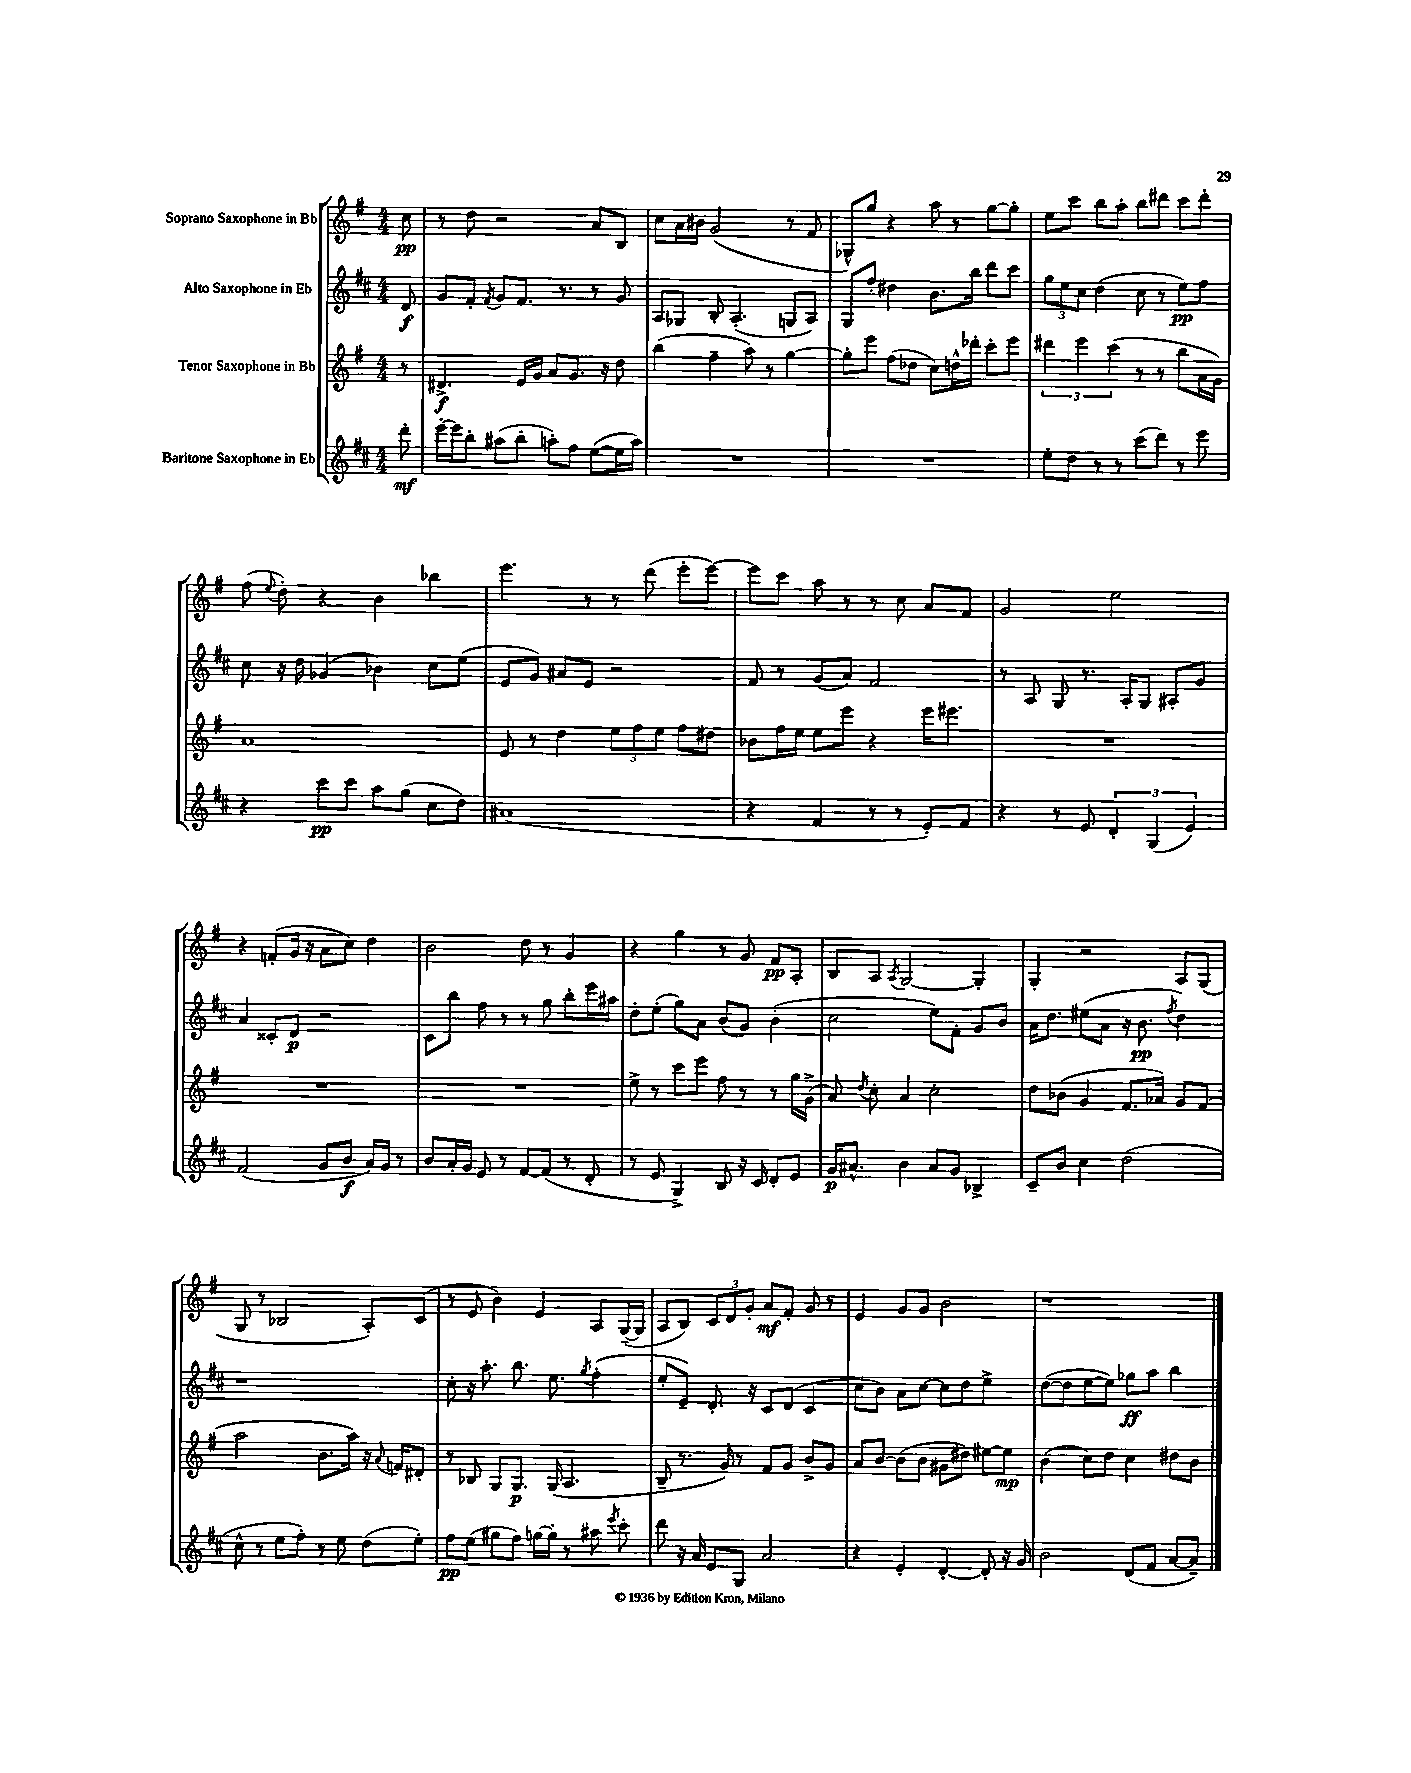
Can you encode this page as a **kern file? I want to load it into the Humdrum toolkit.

**kern	**kern	**kern	**kern
*staff4	*staff3	*staff2	*staff1
*clefG2	*clefG2	*clefG2	*clefG2
*k[f#c#]	*k[f#]	*k[f#c#]	*k[f#]
*M4/4	*M4/4	*M4/4	*M4/4
8ddd'	8r	8d	8cc
=	=	=	=
[16eee'	4.d#^	8g	8r
16eee]	.	.	.
8bb'	.	8f#'	8dd
.	.	8qf#	.
(8aa#	.	8g	2r
8bb'	16e	8.f#	.
.	16g	.	.
8aa')	8a	.	.
.	.	8.r	.
8ff#	8.g	.	.
([8ee	.	8r	8a
.	16r	.	.
16ee]	8dd	8g	8B
16aa)	.	.	.
=	=	=	=
1r	(4bb	8A	8cc
.	.	8G-	16a
.	.	.	16b#
.	4ff#~	8B'	(2g
.	.	(4.A'	.
.	8aa)	.	.
.	8r	.	.
.	[4gg	8G	8r
.	.	8A)	8f#
=	=	=	=
1r	8gg']	8G	8G-^^)
.	8eee	8ff#'	8gg
.	(8ff#	4dd#	4r
.	8dd-	.	.
.	8cc)	8.b	8aa
.	16dd^^	.	8r
.	16ddd-'	16bb	.
.	8ccc'	8ddd	[8gg
.	8eee	8ccc#	8gg']
=	=	=	=
8ee'	6ddd#	12gg	8ee
.	.	12ee	.
8dd	.	.	8ccc
.	6eee	12cc#	.
8r	.	(4dd	8bb
.	(6ccc	.	.
8r	.	.	8aa'
(8ccc#	8r	8cc#	8bb
8ddd)	8r	8r	8ddd#
8r	8bb	8ee)	8ccc
8eee	16a	8ff#	8ddd#'
.	16g)	.	.
=	=	=	=
4r	1a	8cc#	(8ff#
.	.	.	8qqee
.	.	16r	8dd')
.	.	16dd	.
8ccc#	.	(4g-	4r
8ccc#	.	.	.
8aa	.	4b-)	4b
(8gg	.	.	.
8cc#	.	8cc#	4bb-
8dd)	.	(8ee	.
=	=	=	=
(1a#	8e	8e	4.eee
.	8r	8g)	.
.	4dd	8a#	.
.	.	8e	8r
.	12ee	2r	8r
.	12ff#	.	.
.	.	.	(8ddd
.	12ee	.	.
.	8ff#	.	8eee'
.	8dd#	.	[8eee)
=	=	=	=
4r	8b-	8f#	8eee]
.	16ff#	8r	8ccc
.	16ee	.	.
4f#	8ee	(8g	8aa
.	8eee	8a)	8r
8r	4r	2f#	8r
8r	.	.	8cc
8e')	16eee	.	8a
.	8.eee#	.	.
8f#	.	.	8f#
=	=	=	=
4r	1r	8r	2g
.	.	8A	.
8r	.	8G	.
8e	.	8.r	.
6d'	.	.	2ee
.	.	16A'	.
.	.	8G	.
(6G	.	.	.
.	.	8A#'	.
6e)	.	.	.
.	.	8g	.
=	=	=	=
(2f#	1r	4a	4r
.	.	8c##'	(8f'
.	.	8d	16g
.	.	.	16r
8g	.	2r	8a
8b	.	.	8cc)
16a)	.	.	4dd
16g	.	.	.
8r	.	.	.
=	=	=	=
8b	1r	8c#	2b
16a'	.	8bb	.
16g	.	.	.
8e	.	8ff#	.
8r	.	8r	.
[8f#	.	8r	8dd
(8f#]	.	8gg	8r
8r	.	8bb'	4g
8d'	.	16eee	.
.	.	16aa#	.
=	=	=	=
8r	8ee^	8dd'	4r
8e	8r	(8ee'	.
4G^)	8ccc	8gg)	4gg
.	8eee	8a	.
8B	8ff#	(8b	8r
16r	8r	8g)	8g
16c#	.	.	.
8d'	8r	(4b'	8f#
8e	16gg	.	8A'
.	(16g^	.	.
=	=	=	=
16g	8a)	2cc#	8B
8.a#^^	.	.	.
.	8qdd	.	.
.	8cc'	.	8A
.	.	.	8qA
4b	4a	.	[2G
8a#	2cc'	8ee)	.
8g	.	8f#'	.
4B-^	.	8g	4G']
.	.	8b	.
=	=	=	=
8c#~	8dd	16a	4G'
.	.	8.dd	.
8b	(8b-	.	.
4cc#	4g	(8ee#	2r
.	.	8a	.
(2dd	8.f#	16r	.
.	.	8.b	.
.	16a-)	.	.
.	.	8qff#	.
.	8g	4dd)	8A
.	(8f#	.	(8G
=	=	=	=
8cc#^^	2aa	1r	8G
8r	.	.	8r
8ee	.	.	2B-
8ff#')	.	.	.
8r	8.b	.	.
8ee	.	.	.
.	16aa)	.	.
(8dd	16r	.	8A')
.	8qqa	.	.
.	16f	.	.
8ee')	8d#'	.	(8c
=	=	=	=
8ff#	8r	8cc#'	8r
(8ee	8B-	16r	8e
.	.	8.aa'	.
8gg#	8G	.	4b)
8ff#)	8.G	8.bb	.
[16gg	.	.	4e
16gg']	(16G	8.ee	.
8r	4.A	.	.
.	.	8qgg	.
8aa#	.	(4ff#'	8A
8qeee	.	.	.
8ccc#'	.	.	([16G~
.	.	.	16G]
=	=	=	=
8ddd	8B~	8ee'	8A
16r	8.r	8e~)	8B)
16a	.	.	.
8e	.	8.d'	12c
.	16g)	.	.
.	.	.	12d
8G	8r	.	.
.	.	.	12g'
.	.	16r	.
2a	8f#	8c#	8a
.	8g	(8d	8f#'
.	8b^	4c#	8g
.	8g	.	8r
=	=	=	=
4r	8a	8cc#	4e
.	[8b	8b)	.
4e'	(8b]	8a	8g
.	8b	[8cc#	8g
[4d'	8g#	8cc#]	2b
.	8dd#)	8dd	.
8d']	[8ee#	4ee^	.
16r	8ee#]	.	.
16g	.	.	.
=	=	=	=
2b	(4b	([8dd	1r
.	.	8dd]	.
.	8cc)	[8ee	.
.	8dd	8ee])	.
(8d	4cc	8gg-	.
8f#	.	8aa	.
[8a	8dd#	4bb	.
8a~])	8b	.	.
==	==	==	==
*-	*-	*-	*-
